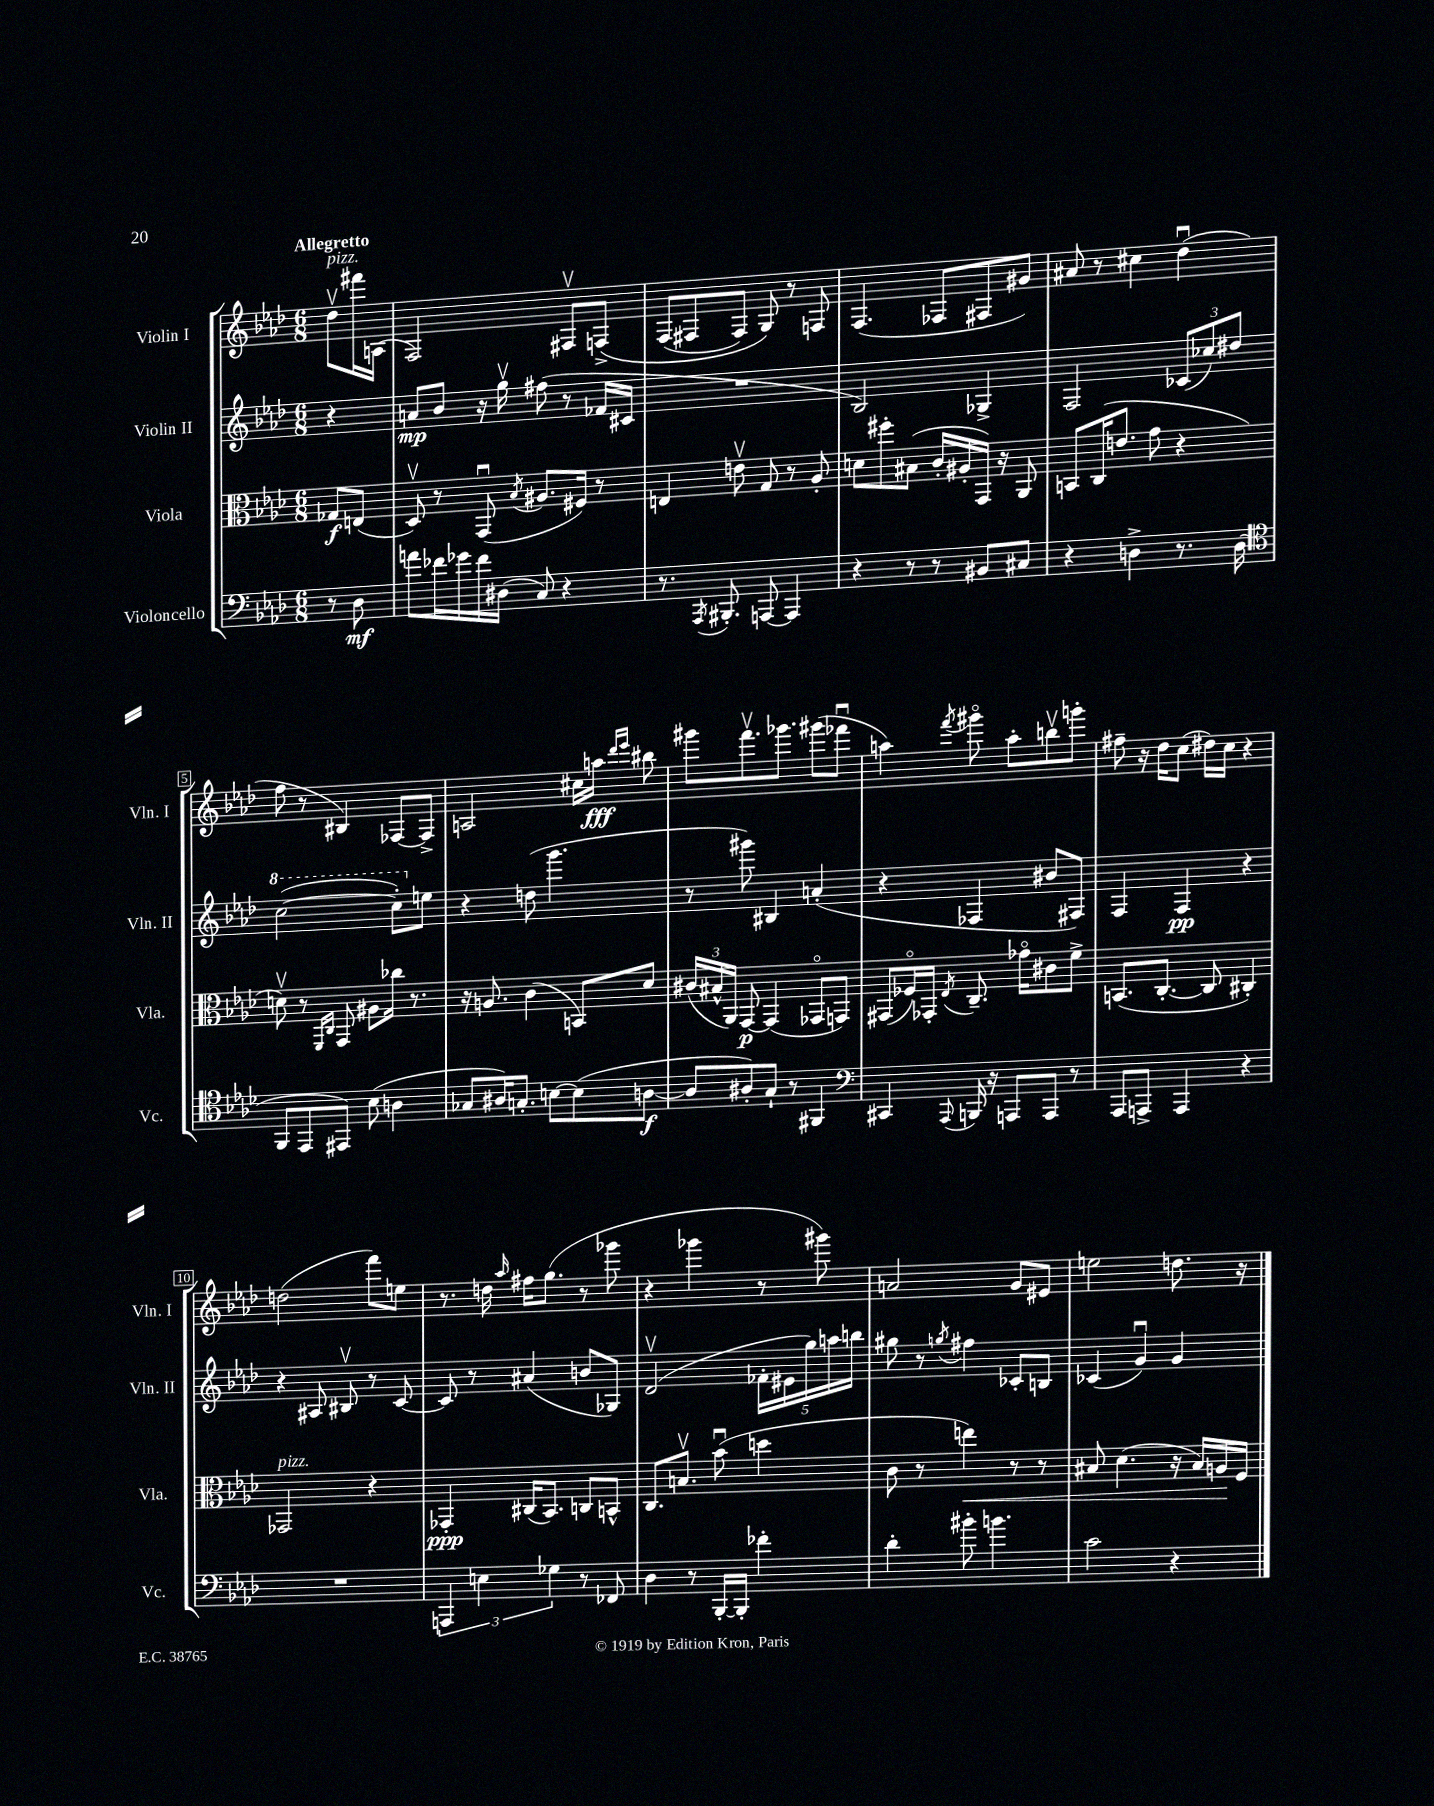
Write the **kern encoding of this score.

**kern	**kern	**kern	**kern
*staff4	*staff3	*staff2	*staff1
*clefF4	*clefC3	*clefG2	*clefG2
*k[b-e-a-d-]	*k[b-e-a-d-]	*k[b-e-a-d-]	*k[b-e-a-d-]
*M6/8	*M6/8	*M6/8	*M6/8
8r	8G-	4r	8dd-v
8D-	(8E	.	16fff#
.	.	.	(16A
=	=	=	=
8a	8D-v)	8a	2F)
16f-	8r	8b-	.
16g-	.	.	.
16f-	(8GGu	16r	.
(16D#	.	16ggv	.
.	8qB-	.	.
8C)	8.A#	(8ff#	.
4r	.	8r	8F#v
.	16F#)	.	.
.	8r	16f-	&(8F^
.	.	16c#	.
=	=	=	=
8.r	4E	2.r	(8F
.	.	.	8F#
8qAAA-	.	.	.
8.BBB#'	.	.	.
.	8ev	.	8F#)
[8AAA	8G	.	8G&)
4AAA]	8r	.	8r
.	8A-'	.	8F
=	=	=	=
4r	8d	2B-)	(4.F
.	8ff#'	.	.
8r	(8B#	.	.
8r	16c'	.	8F-
.	16A#'	.	.
8BB#	16GG)	4G-^	8F#
.	16r	.	.
8C#	8AA-	.	8g#)
=	=	=	=
4r	8BB	2F	8a#
.	(16C	.	8r
.	8.e	.	.
4D^	.	.	4cc#
.	8g	.	.
8.r	4r	(12c-	(4dd-u
.	.	12cc-)	.
.	.	12dd#	.
(16D	.	.	.
=	=	=	=
*clefC4	*	*	*
8FF	8dv)	([2ccc	8ff
8EE-	8r	.	8r
.	16qqFF	.	.
.	16qqC	.	.
8EE#)	8GG	.	4B#)
(8B-	8A#	.	.
4A	16cc-	8ccc'])	[8F-
.	8.r	.	.
.	.	8ee	8F-^]
=	=	=	=
8G-	16r	4r	2A
.	8.A	.	.
16A#)	.	.	.
8.G'	.	.	.
.	(4c	(8dd	.
[8B	.	4.ggg	.
(8B]	8BB)	.	16cc#
.	.	.	16aa
.	.	.	16qqddd-
.	.	.	16qqeee-
[8A	8d-	.	8bb#
=	=	=	=
8A]	(24c#	8r	8ggg#
.	24B#^^	.	.
.	24AA-)	.	.
8A#')	[8GG	8ggg#)	8.fffv
8G`	(4GG]	4B#	.
.	.	.	8.ggg-
8r	.	.	.
4FF#	8GG-o	(4a'	(8ggg#
.	8GG)	.	8fff-u
=	=	=	=
*clefF4	*	*	*
4CC#	(8GG#	4r	4aa)
.	16F-o)	.	.
.	16GG-'	.	.
8qqAAA-	8qE-	.	8qfff
16BBB	8.C~	4F-	8ggg#o
16r	.	.	.
8AAA	.	.	8aa'
.	16g-o	.	.
8AAA	8c#	8b#	8bbv
8r	8f^	8F#)	8ggg'
=	=	=	=
8AAA-	(8.BB	4F	8ff#~
8AAA^	.	.	16r
.	[8.C'	.	16dd-
4AAA	.	4F	(8cc
.	8C]	.	16dd#)
.	.	.	16cc
4r	4C#')	4r	4r
=	=	=	=
2.r	2GG-	4r	(2dd
.	.	8A#	.
.	.	8B#v	.
.	4r	8r	8fff)
.	.	[8c	8ee
=	=	=	=
6AAA	4GG-'	8c]	8.r
.	.	8r	.
6E	.	.	.
.	.	.	16dd
.	.	.	16qqaa-
.	(16C#	(4a#	16ff#
.	8.BB-)	.	(8.gg
6G-	.	.	.
8r	8C	8b	8r
8FF-	8BB^^	8G-)	8ggg-
=	=	=	=
4D-	8.C	(2d-v	4r
.	8.Bv	.	.
8r	.	.	4ggg-
[16BBB-'	(8b-u	.	.
16BBB-']	.	.	.
4f-'	4dd	20f-'	8r
.	.	20e#	.
.	.	20gg)	.
.	.	.	8ggg#)
.	.	20aa	.
.	.	20bb	.
=	=	=	=
4d-'	8c	8gg#	2a
.	8r	8r	.
.	.	8qgg	.
8b#'	4ee)	4ff#	.
4.b	.	.	.
.	8r	8c-'	8g
.	8r	8B	8e#
=	=	=	=
2c	8B#	(4c-	2ee
.	(4.d-	.	.
.	.	4gu)	.
4r	16r	4g	8.dd
.	16B#)	.	.
.	16A	.	.
.	16F	.	16r
==	==	==	==
*-	*-	*-	*-
